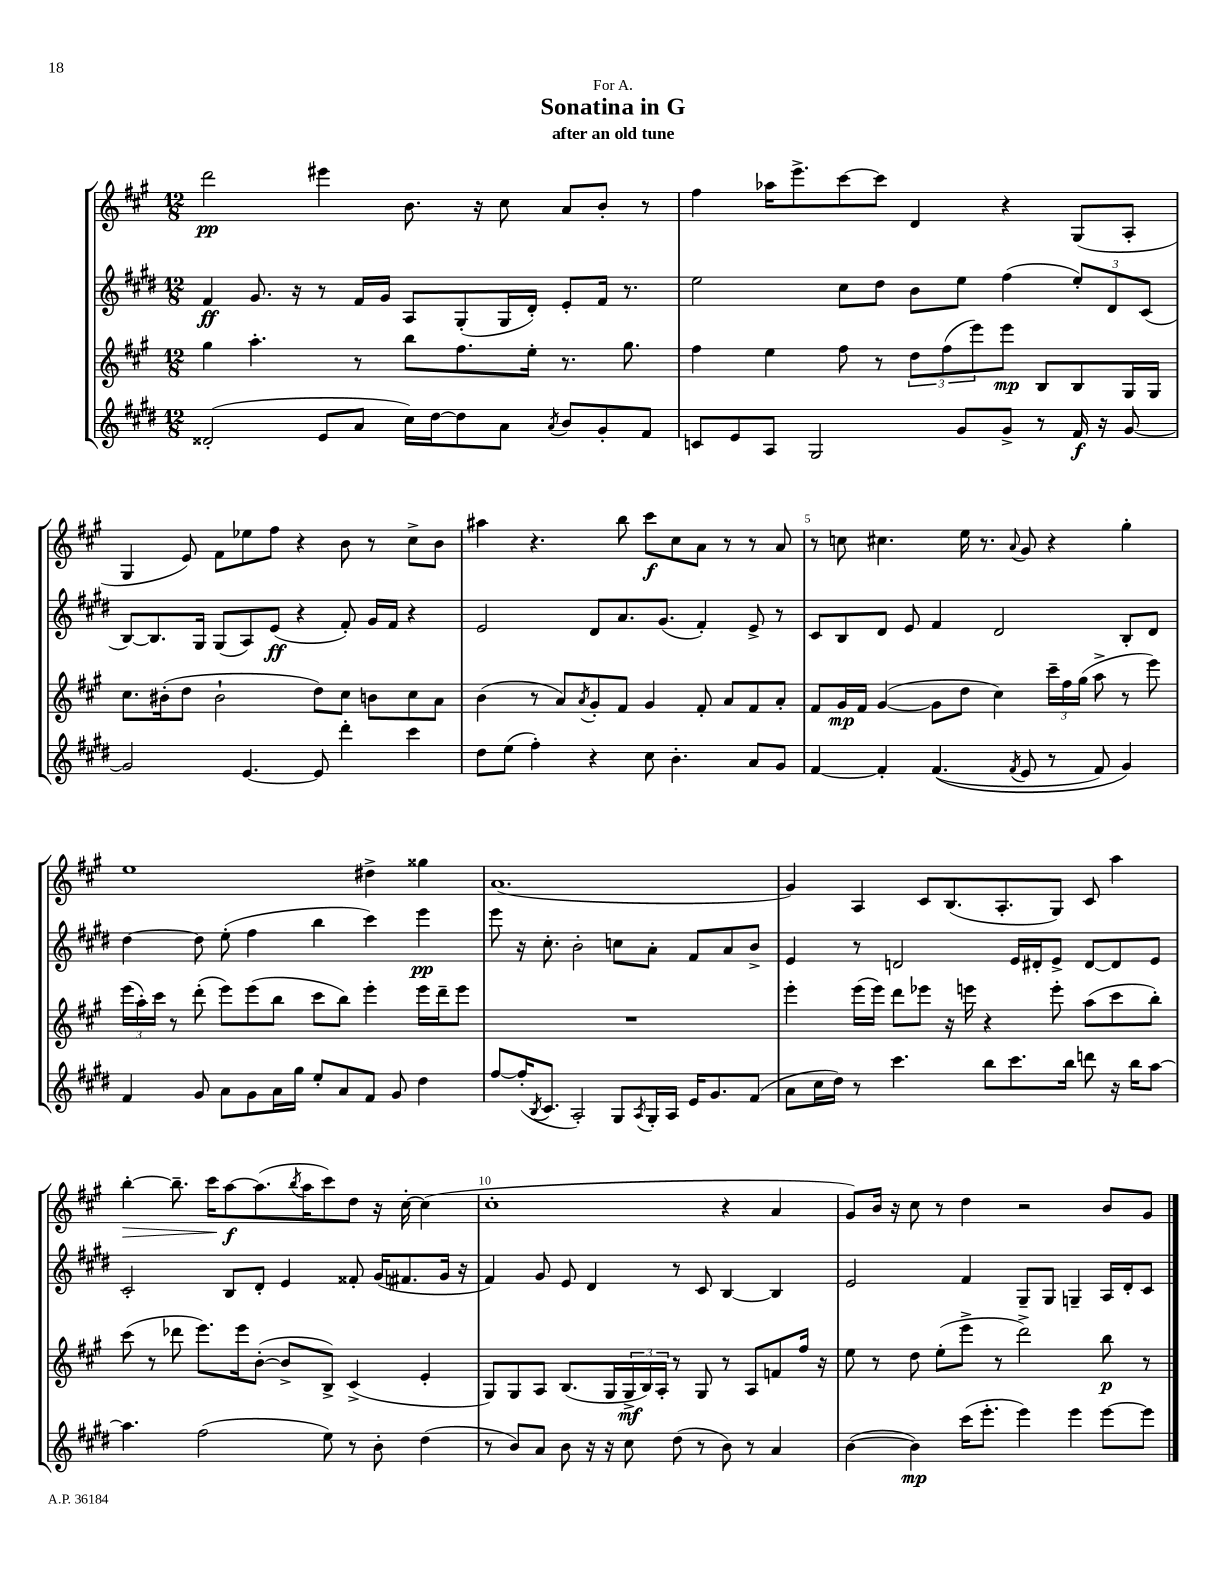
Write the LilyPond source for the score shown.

\header { title = "Sonatina in G" subtitle = "after an old tune" dedication = "For A." }
<<
\new StaffGroup <<
\new Staff = "s0" {
    \clef treble \key a \major \numericTimeSignature \time 12/8
    d'''2\pp eis'''4 b'8. r16 cis''8 a'8 b'8-. r8 |
    fis''4 aes''16 e'''8.-> cis'''8~ cis'''8 d'4 r4 gis8( a8-. |
    gis4 e'8) fis'8 ees''8 fis''8 r4 b'8 r8 cis''8-> b'8 |
    ais''4 r4. b''8 cis'''8\f cis''8 a'8 r8 r8 a'8 |
    r8 c''8 cis''4. e''16 r8. \appoggiatura { a'8 } gis'8 r4 gis''4-. |
    e''1 dis''4-> gisis''4 |
    a'1.( |
    gis'4) a4 cis'8 b8.( a8.-. gis8) cis'8 a''4 |
    b''4~-.\> b''8.-- cis'''16\! a''8~\f a''8.( \acciaccatura { b''8 } a''16 cis'''8) d''8 r16 cis''16~-. cis''4( |
    cis''1-. r4 a'4 |
    gis'8) b'16 r16 cis''8 r8 d''4 r2 b'8 gis'8 \bar "|." |
}
\new Staff = "s1" {
    \clef treble \key e \major \numericTimeSignature \time 12/8
    fis'4\ff gis'8. r16 r8 fis'16 gis'16 a8 gis8-.( gis16 dis'16-.) e'8-. fis'16 r8. |
    e''2 cis''8 dis''8 b'8 e''8 fis''4( \tuplet 3/2 { e''8-.) dis'8 cis'8( } |
    b8~) b8. gis16 gis8( a8) e'8\ff( r4 fis'8-.) gis'16 fis'16 r4 |
    e'2 dis'8 a'8. gis'8.( fis'4-.) e'8-> r8 |
    cis'8 b8 dis'8 e'8 fis'4 dis'2 b8-. dis'8 |
    dis''4~ dis''8 e''8-.( fis''4 b''4 cis'''4) e'''4\pp |
    e'''8 r16 cis''8.-. b'2-. c''8 a'8-. fis'8 a'8 b'8-> |
    e'4 r8 d'2 e'16 dis'16-. e'8-> dis'8~ dis'8 e'8 |
    cis'2-. b8 dis'8-. e'4 fisis'8-. gis'16( fis'8. gis'16 r16 |
    fis'4) gis'8 e'8 dis'4 r8 cis'8 b4~ b4 |
    e'2 fis'4 gis8-- gis8 g4-- a16 dis'16-. cis'8 \bar "|." |
}
\new Staff = "s2" {
    \clef treble \key a \major \numericTimeSignature \time 12/8
    gis''4 a''4.-. r8 b''8 fis''8. e''16-. r8. gis''8. |
    fis''4 e''4 fis''8 r8 \tuplet 3/2 { d''8 fis''8( e'''8) } e'''8\mp b8 b8 gis16 gis16 |
    cis''8. bis'16-.( d''8 bis'2-! d''8) cis''8 b'8 cis''8 a'8 |
    b'4( r8 a'8) \acciaccatura { a'8 } gis'8-. fis'8 gis'4 fis'8-. a'8 fis'8 a'8-. |
    fis'8 gis'16\mp fis'16 gis'4~( gis'8 d''8 cis''4) \tuplet 3/2 { cis'''16-- fis''16 gis''16( } a''8-> r8 e'''8) |
    \tuplet 3/2 { e'''16( a''16-.) cis'''16 } r8 d'''8-.( e'''8) e'''8( b''8 cis'''8 b''8) e'''4-. e'''16 d'''16-- e'''8 |
    R1. |
    e'''4-. e'''16( e'''16) d'''8 ees'''8 r16 e'''16 r4 e'''8-. a''8( cis'''8 b''8-.) |
    cis'''8( r8 des'''8 e'''8.) e'''16 b'8~-.( b'8-> b8->) cis'4->( e'4-. |
    gis8) gis8 a8 b8.( gis16 \tuplet 3/2 { gis16->\mf b16) a16-. } r8 gis8 r8 a8 f'8 fis''16 r16 |
    e''8 r8 d''8 e''8-.( e'''8-> r8 d'''2->) b''8\p r8 \bar "|." |
}
\new Staff = "s3" {
    \clef treble \key e \major \numericTimeSignature \time 12/8
    disis'2-.( e'8 a'8 cis''16) dis''16~ dis''8 a'8 \acciaccatura { a'8 } b'8 gis'8-. fis'8 |
    c'8 e'8 a8 gis2 gis'8 gis'8-> r8 fis'16\f r16 gis'8~ |
    gis'2 e'4.~ e'8 dis'''4-. cis'''4 |
    dis''8 e''8( fis''4-.) r4 cis''8 b'4.-. a'8 gis'8 |
    fis'4~ fis'4-. fis'4.(\( \acciaccatura { fis'8 } e'8 r8 fis'8) gis'4\) |
    fis'4 gis'8 a'8 gis'8 a'16 gis''16 e''8-. a'8 fis'8 gis'8 dis''4 |
    fis''8~ fis''16-.( \acciaccatura { b8 } cis'8. a2-.) gis8 \acciaccatura { a8 } gis16-. a16 e'16 gis'8. fis'8( |
    a'8 cis''16 dis''16) r8 cis'''4. b''8 cis'''8. b''16 d'''8 r16 b''16 a''8~ |
    a''4. fis''2( e''8) r8 b'8-. dis''4( |
    r8 b'8) a'8 b'8 r16 r16 cis''8 dis''8( r8 b'8) r8 a'4 |
    b'4~( b'4\mp) cis'''16( e'''8.-. e'''4) e'''4 e'''8~ e'''8 \bar "|." |
}
>>
>>
\layout { \context { \Score \override BarNumber.break-visibility = ##(#f #t #t) barNumberVisibility = #(every-nth-bar-number-visible 5) } }
